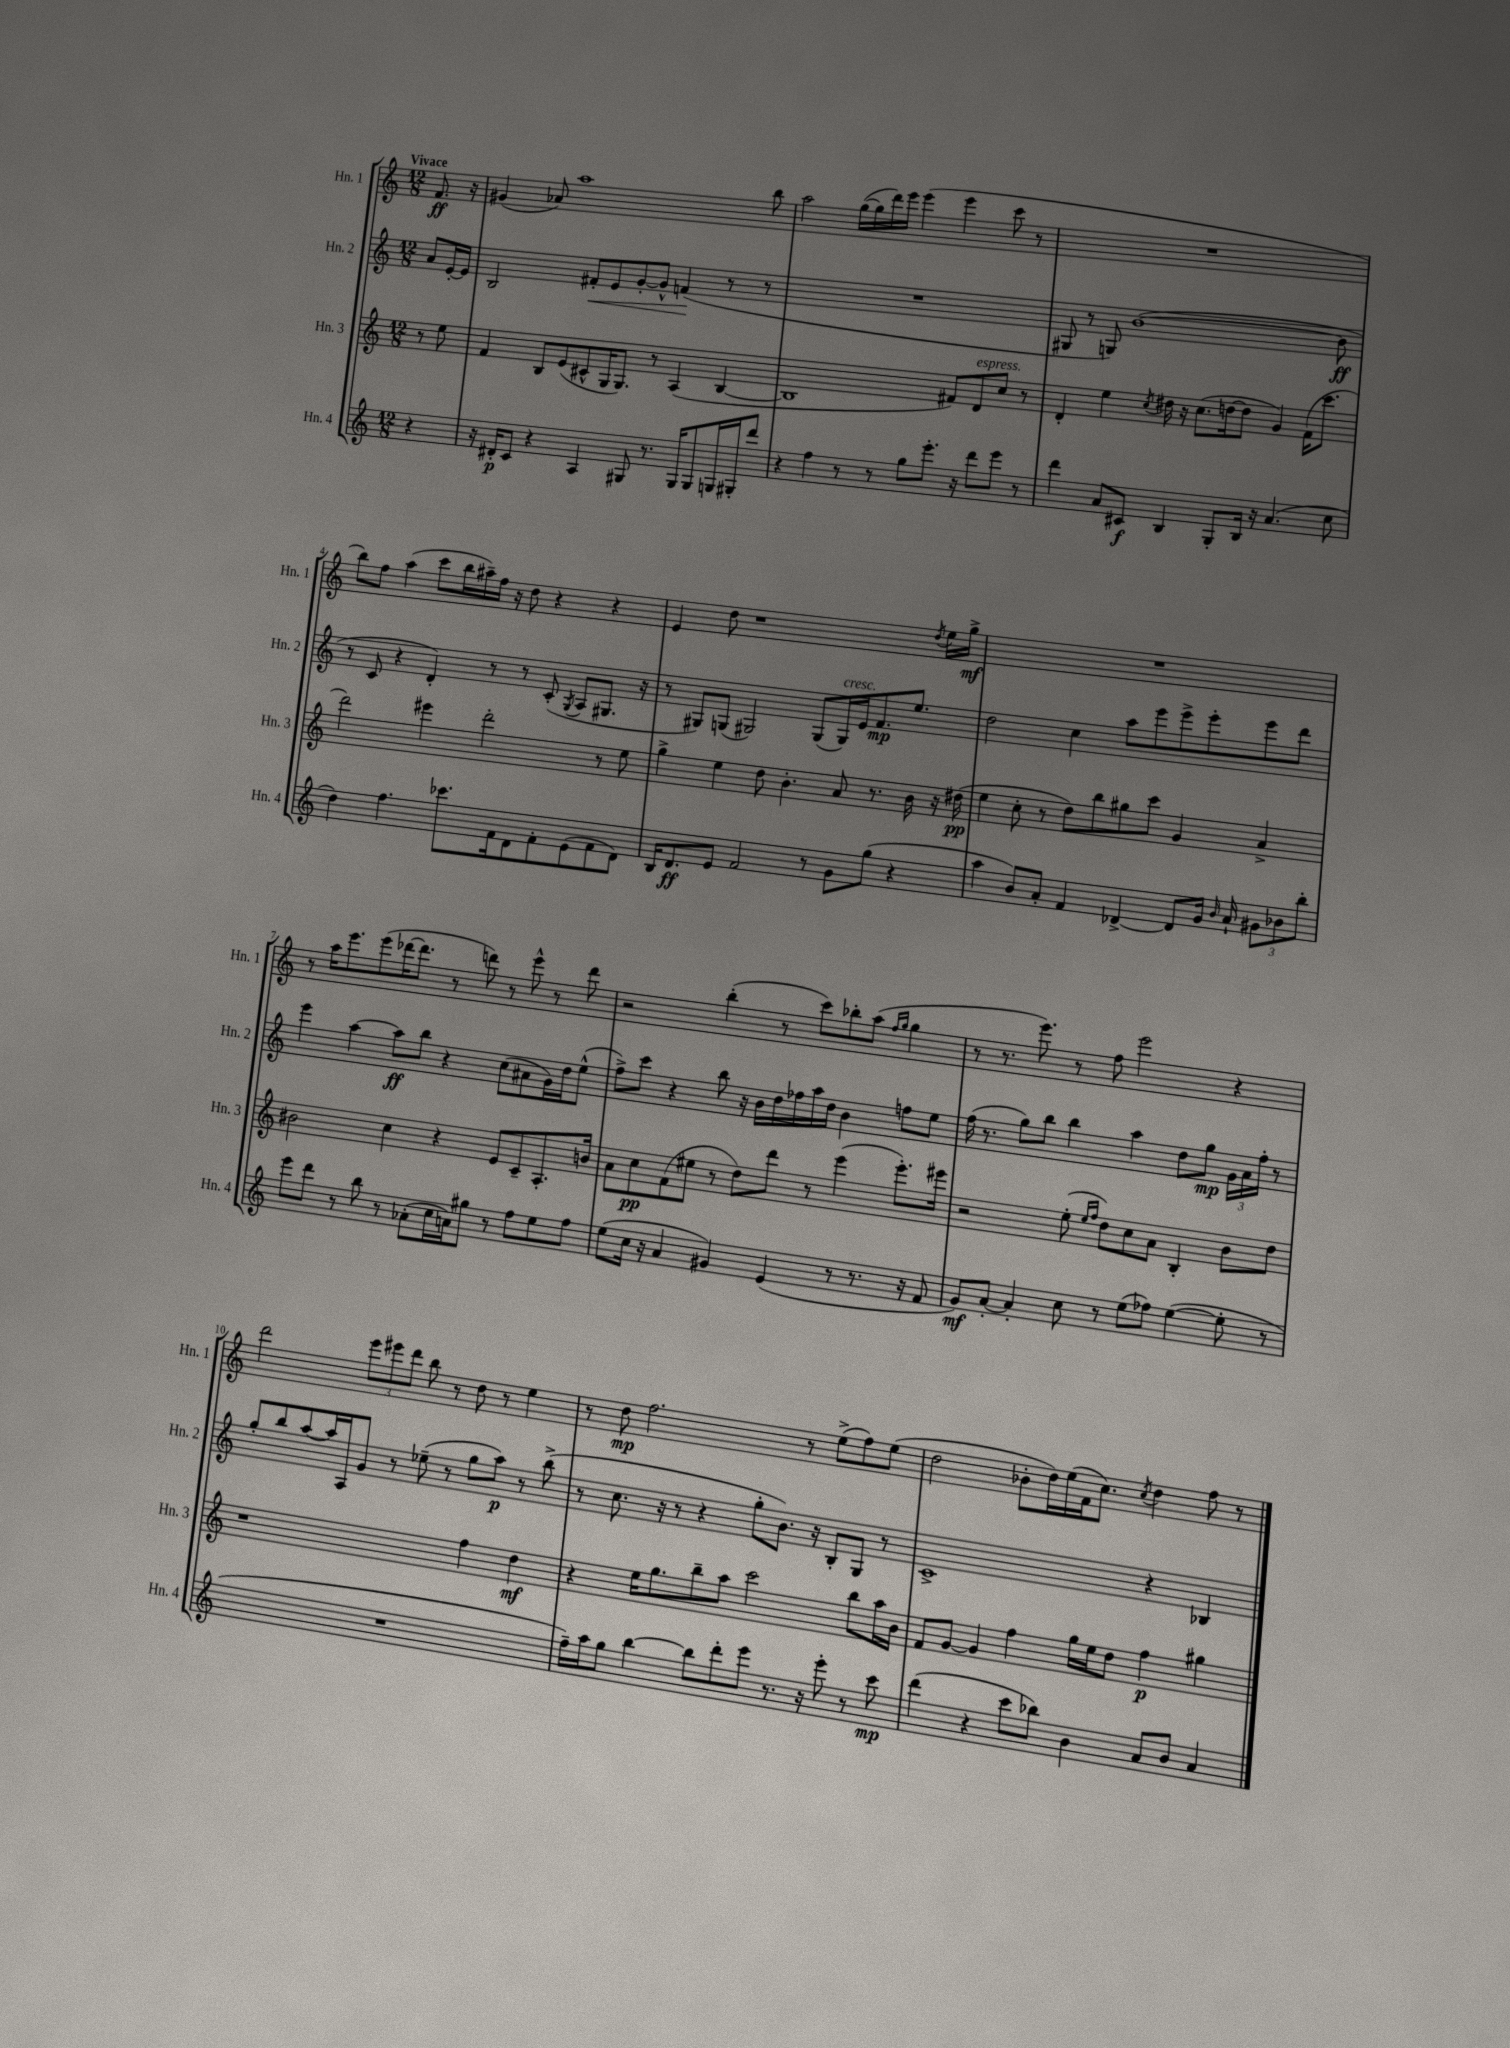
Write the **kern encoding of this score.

**kern	**kern	**kern	**kern
*staff4	*staff3	*staff2	*staff1
*clefG2	*clefG2	*clefG2	*clefG2
*k[]	*k[]	*k[]	*k[]
*M12/8	*M12/8	*M12/8	*M12/8
4r	8r	8a	8.f
.	8ee	[16e'	.
.	.	16e]	16r
=	=	=	=
16r	4f	2B	(4g#
16d#'	.	.	.
8c	.	.	.
4r	8B	.	8a-)
.	(8e	.	1aa
4A	8c#^^	8f#'	.
.	16G	8e	.
.	8.G)	.	.
8G#	.	[8g'	.
8.r	8r	8g^^]	.
.	(4A	(4f	.
16G#	.	.	.
8G#	.	.	.
16G	[4B	8r	.
16G#'	.	.	.
8ddd	.	8r	8bb
=	=	=	=
4r	1B]	1.r	2aa
4ff	.	.	.
8r	.	.	([16gg
.	.	.	16gg]
8r	.	.	16ddd)
.	.	.	16eee
8gg	.	.	(4eee
8.eee'	.	.	.
.	8f#)	.	4eee
16r	.	.	.
8ddd	8d	.	.
8eee	8cc	.	8ccc
8r	8r	.	8r
=	=	=	=
4ddd	4d'	8G#	1.r
.	.	8r	.
8a	4ee	8G)	.
8c#	.	([1b	.
.	8qcc	.	.
4B	16dd#	.	.
.	16r	.	.
.	(8.cc	.	.
8G'	.	.	.
.	[16dd	.	.
16B	8dd]	.	.
16r	.	.	.
(4.a	4g)	.	.
.	(16f	.	.
.	8.ccc	.	.
8cc	.	8b]	.
=	=	=	=
4dd)	2ddd)	8r	8bb)
.	.	8c	8ff
4.ff	.	4r	(4aa
.	4eee#	4d')	8ccc
8.ccc-	.	.	16bb
.	.	.	16aa#~)
.	2ddd'	8r	16ff
16f	.	.	16r
8d	.	8r	8dd
8f'	.	(8c'	4r
.	.	8qG	.
(8e	.	8A	.
8f	8r	8.G#	4r
8d)	8ee	.	.
.	.	16r	.
=	=	=	=
16B	4gg^	8r	4e
8.d	.	.	.
.	.	8G#)	.
8e	4ee	(8G	8dd
2f	.	2G#)	1r
.	8dd	.	.
.	4.b'	.	.
8r	.	(8G#	.
8g	8a	16G#)	.
.	.	16e	.
(8gg	8.r	8.f	.
4r	.	.	.
.	16b	8.ee	.
.	.	.	8qdd
.	16r	.	16ee
.	(16dd#	.	16gg^
=	=	=	=
4aa	4ee	2dd	1.r
8b)	8cc'	.	.
8a'	8r	.	.
4f	8dd)	4cc	.
.	8bb	.	.
[4d-^	8gg#	8aa	.
.	8ccc	8eee	.
8d-]	4g	8eee^	.
16g	.	8eee'	.
16qqb	.	.	.
16a`	.	.	.
12g#	4a^	8eee	.
12b-	.	.	.
.	.	8ddd	.
12bb'	.	.	.
=	=	=	=
8eee	2b#	4eee	8r
8ddd	.	.	16aa
.	.	.	8.eee
8r	.	[4aa	.
8bb	.	.	(8eee
8r	4cc	8aa]	[16ddd-
.	.	.	8.ddd-]
(8a-'	.	8bb	.
16cc	4r	4r	8r
16a)	.	.	.
8gg#	.	.	8ddd)
8r	8e	(8cc	8r
8ff	8c~	8a#	8eee^^
8ee	8.A'	16g)	8r
.	.	16dd	.
8ff	.	(8ee^^	8ddd
.	16b	.	.
=	=	=	=
(8ee	8a	8ff^)	2r
16cc	8cc	8ccc	.
16r	.	.	.
4a	(8f	4r	.
.	8ee#	.	.
4g#)	8r	8bb	(4bb'
.	8dd)	16r	.
.	.	16b	.
(4e	8ddd	16dd	8r
.	.	16ff-	.
.	8r	16aa	8ccc)
.	.	16dd	.
8r	(4eee	4b	8bb-'
8.r	.	.	(8aa
.	.	.	16qqff
.	.	.	16qqgg
.	8.eee')	8ff	4gg
16r	.	.	.
8f	.	8ee	.
.	16eee#	.	.
=	=	=	=
8g)	2r	(16ff	8r
.	.	8.r	.
[8a'	.	.	8.r
4a']	.	8gg)	.
.	.	.	8.eee)
.	.	8bb	.
8cc	(8ee'	4bb	8r
.	16qqee	.	.
.	16qqff	.	.
8r	8dd)	.	8ff
(8ee	8cc	4aa	2eee
8ff-)	8a	.	.
([4ee	4B'	8dd	.
.	.	8gg	.
8ee']	8b	24g	4r
.	.	24a	.
.	.	24ff'	.
8r	8dd	8r	.
=	=	=	=
1.r	1r	8gg'	2ddd
.	.	8bb	.
.	.	[8aa	.
.	.	16aa]	.
.	.	16A	.
.	.	8g	12eee
.	.	.	12eee#
.	.	8r	.
.	.	.	12ddd
.	.	(8ee-~	8bb
.	.	8r	8r
.	4ff	8gg	8dd
.	.	8aa)	8r
.	4dd	8r	4ee
.	.	(8bb^	.
=	=	=	=
16ff~)	4r	8r	8r
16aa	.	.	.
8gg	.	8.cc	8dd
[4bb	16ee	.	2.ff
.	8.gg	16r	.
.	.	8r	.
8bb]	8bb~	4r	.
8ddd'	8aa	.	.
8eee	2ccc	8gg'	.
8.r	.	8.b)	.
.	.	.	8r
16r	.	16r	.
8eee'	.	8B'	(8ee^
8r	8bb	8G	8ff)
8ccc	16aa	8r	(8ee
.	16b	.	.
=	=	=	=
(4ddd	8f	1c^	2dd
.	[8g	.	.
4r	4g]	.	.
8ccc	4ff	.	8b-'
8bb-)	.	.	16dd)
.	.	.	(16ee
4b	16gg	.	16f
.	16ee	.	8.cc)
.	8dd	.	.
.	.	.	8qcc
8a	4ff	4r	4dd
8b	.	.	.
4a	4gg#	4B-	8ff
.	.	.	8r
==	==	==	==
*-	*-	*-	*-
